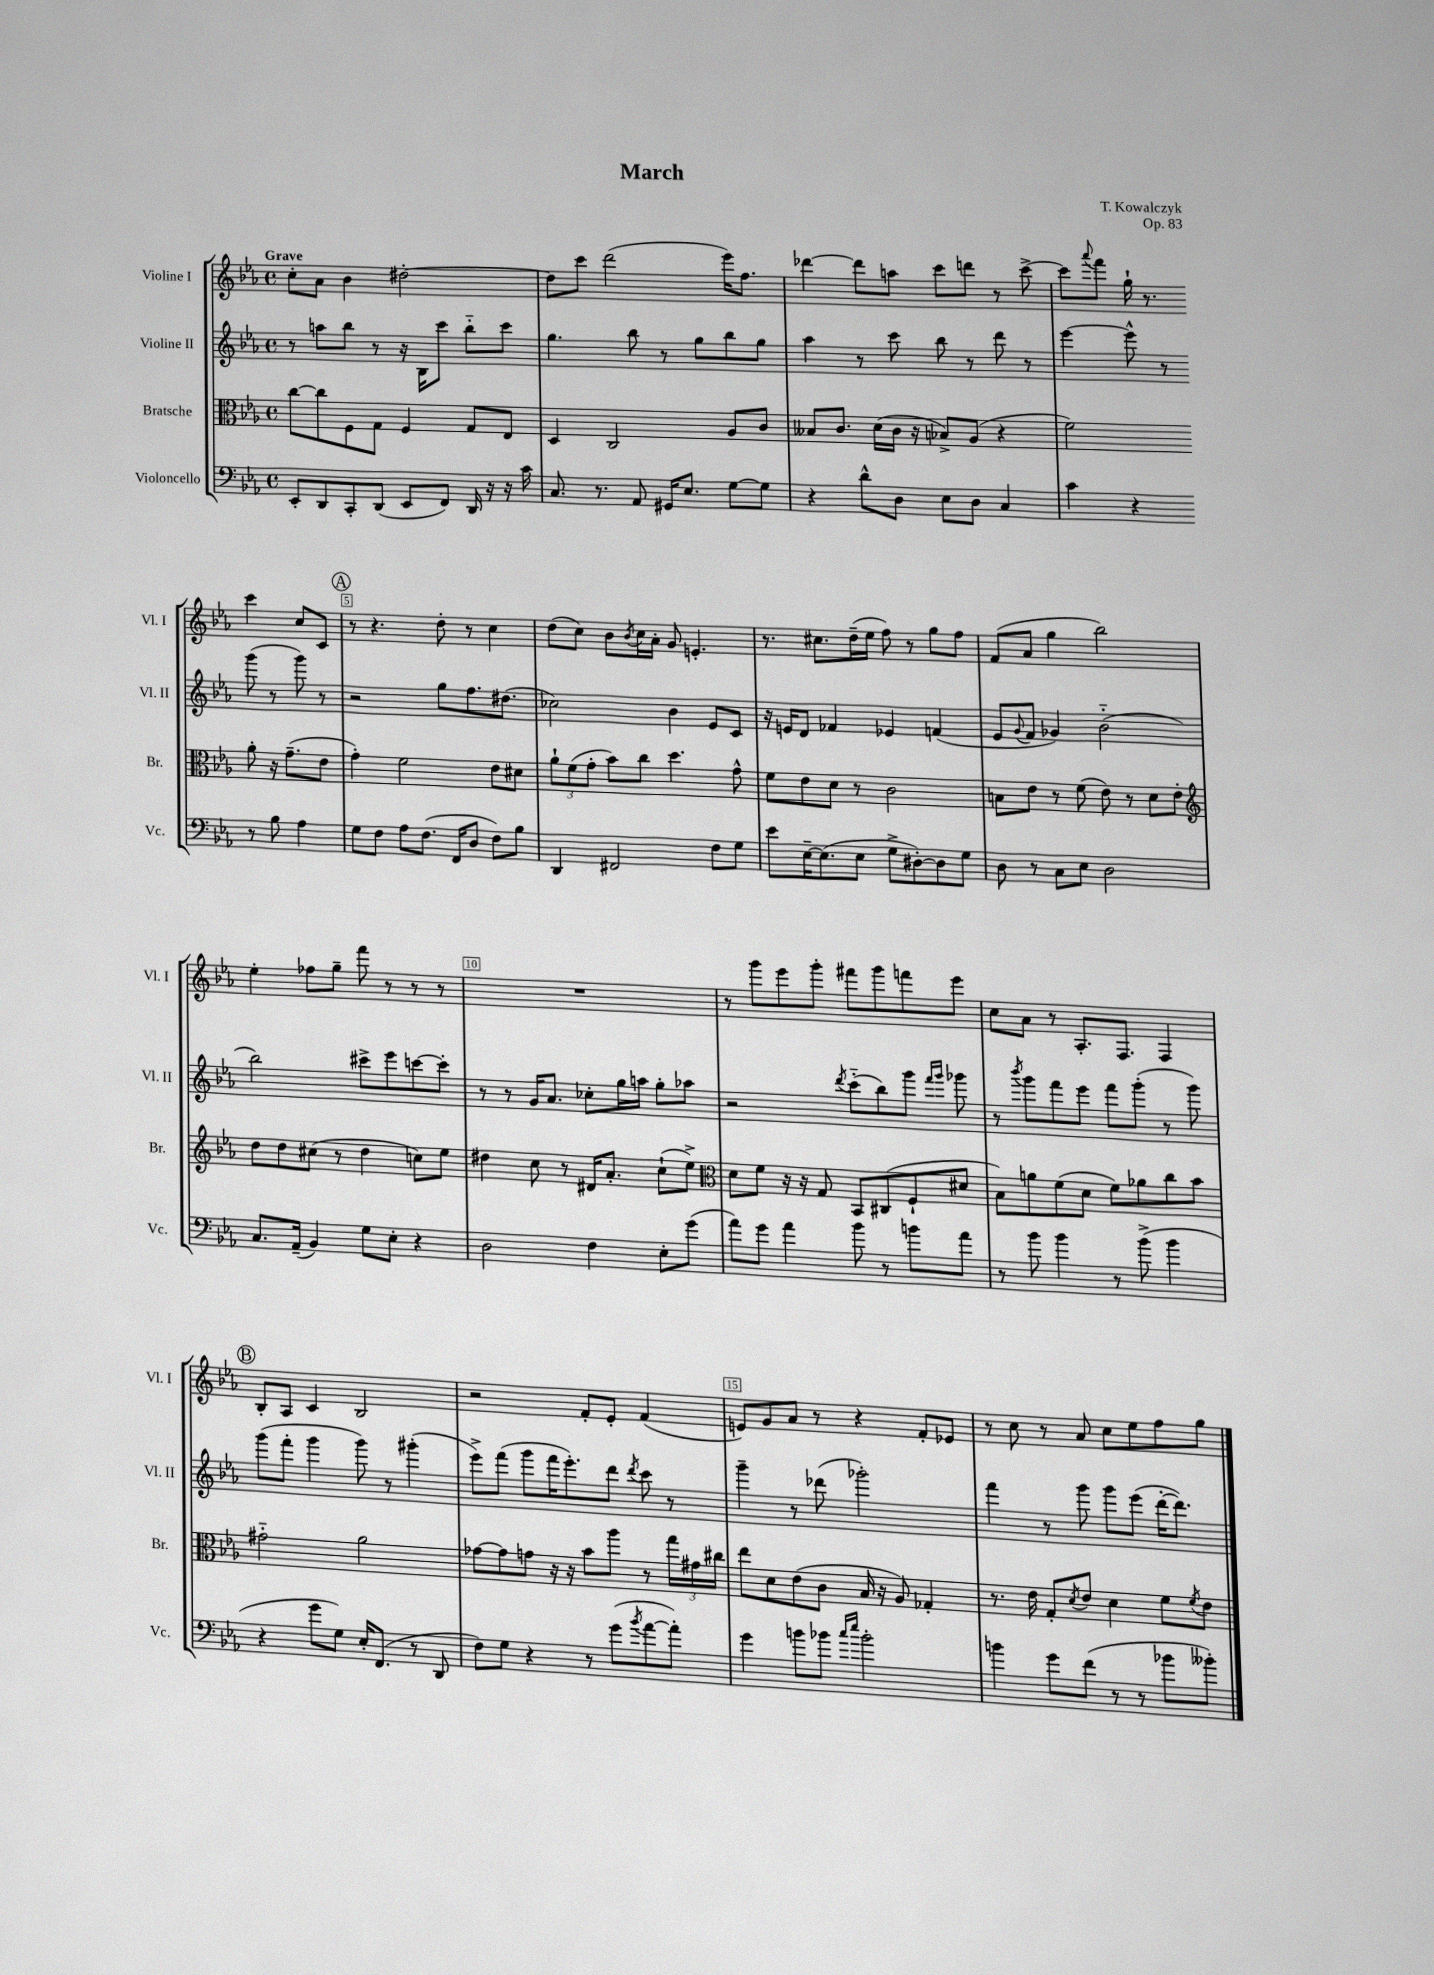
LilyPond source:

\header { title = "March" composer = "T. Kowalczyk" opus = "Op. 83" }
<<
\new StaffGroup <<
\new Staff = "s0" \with { instrumentName = "Violine I" shortInstrumentName = "Vl. I" } {
    \clef treble \key ees \major \defaultTimeSignature \time 4/4 \tempo "Grave"
    c''8-. aes'8 bes'4 dis''2~-. |
    dis''8 c'''8 d'''2( ees'''16) f''8. |
    des'''4~ des'''8 a''8 c'''8 d'''8 r8 c'''8~-> |
    c'''8 \appoggiatura { aes'''8 } f'''8 g''16-! r8. c'''4 c''8 c'8 |
    \mark \markup { \circle "A" } r8 r4. d''8-. r8 c''4 |
    d''8( c''8) bes'8 \acciaccatura { bes'8 } c''16 aes'16-. g'8 e'4.-. |
    r8. cis''8. d''16--( ees''16 f''8) r8 g''8 f''8 |
    f'8( aes'8 g''4 bes''2) |
    ees''4-. fes''8 g''8-- f'''8 r8 r8 r8 |
    R1 |
    r8 g'''8 ees'''8 g'''8-. fis'''8 g'''8 f'''8 ees'''8 |
    c''8 aes'8 r8 aes8.-. f8. f4 |
    \mark \markup { \circle "B" } bes8-. aes8 c'4 bes2 |
    r2 f'8-. ees'8-. f'4( |
    e'8) g'8 aes'8 r8 r4 f'8-. ees'8 |
    r8 c''8 r8 aes'8 c''8 ees''8 f''8 g''8 \bar "|." |
}
\new Staff = "s1" \with { instrumentName = "Violine II" shortInstrumentName = "Vl. II" } {
    \clef treble \key ees \major \defaultTimeSignature \time 4/4
    r8 a''8 bes''8 r8 r16 bes16 c'''8 bes''8-_ c'''8 |
    g''4. bes''8 r8 g''8 bes''8 g''8 |
    aes''4 r8 c'''8 bes''8 r8 d'''8 r8 |
    ees'''4~ ees'''8-^ r8 g'''8( r8 g'''8) r8 |
    \mark \markup { \circle "A" } r2 g''8 f''8. dis''8.( |
    ces''2) bes'4 ees'8 c'8 |
    r16 e'16 d'8 fes'4 ees'4 f'4( |
    ees'8 \appoggiatura { g'8 } f'8 ges'4) bes'2-_( |
    bes''2) cis'''8-> ees'''8 c'''8~ c'''8-. |
    r8 r8 g'16 aes'8. ces''8-. g''16 a''16 g''8-. aes''8 |
    r2 \acciaccatura { d'''8 } c'''8-_( bes''8) g'''8 \grace { f'''16 g'''16 } ges'''8 |
    r8 \acciaccatura { bes'''8 } g'''8 f'''8 ees'''8 f'''8 g'''8-.( r8 g'''8) |
    \mark \markup { \circle "B" } g'''8( f'''8-. g'''4 g'''8) r8 gis'''4-.( |
    ees'''8->) f'''8( g'''8 f'''16 ees'''8.-.) d'''8 \acciaccatura { d'''8 } c'''8 r8 |
    g'''4-- r8 des'''8( ges'''2-.) |
    f'''4 r8 g'''8 g'''8 ees'''8( d'''16~-. d'''8.) \bar "|." |
}
\new Staff = "s2" \with { instrumentName = "Bratsche" shortInstrumentName = "Br." } {
    \clef alto \key ees \major \defaultTimeSignature \time 4/4
    c''8~ c''8 f8 g8 f4 g8 ees8 |
    d4 c2 aes8 c'8 |
    beses8 c'8. d'16( c'16 r16 bes8->) aes8( r4 |
    f'2) aes'8-. r16 g'8.--( ees'8 |
    \mark \markup { \circle "A" } g'4-.) f'2 ees'8 dis'8 |
    \tuplet 3/2 { aes'8-! f'8( g'8-. } bes'8) c''8 d''4. g'8-^ |
    f'8 ees'8 d'8 r8 c'2 |
    b8 ees'8 r8 f'8( ees'8) r8 d'8 ees'8-. |
    \clef treble d''8 d''8 cis''8( r8 d''4 c''8) ees''8 |
    dis''4 c''8 r8 dis'16 aes'8.-. c''8-!( ees''8->) |
    \clef alto d'8 f'8 r16 r16 g8 bes,8 cis8( f8-! dis'8 |
    bes8) a'8 f'8( d'8 f'8) aes'8 c''8 bes'8 |
    \mark \markup { \circle "B" } gis'2-_ aes'2 |
    ges'8~ ges'8 g'8 r16 r16 bes'8 aes''8 r8 \tuplet 3/2 { g''16 gis'16 cis''16 } |
    ees''8 d'8 ees'8( c'8 bes16 r16 aes8) ges4-. |
    r8. ees'16 g8-. \acciaccatura { d'8 } ees'8 d'4 f'8 \acciaccatura { f'8 } ees'8 \bar "|." |
}
\new Staff = "s3" \with { instrumentName = "Violoncello" shortInstrumentName = "Vc." } {
    \clef bass \key ees \major \defaultTimeSignature \time 4/4
    ees,8-. d,8 c,8-. d,8( ees,8 f,8) d,16 r16 r16 c'16 |
    c8. r8. aes,8 gis,16 ees8. g8~ g8 |
    r4 d'8-^ d8 ees8 d8 c4 |
    c'4 r4 r8 bes8 aes4 |
    \mark \markup { \circle "A" } g8 f8 aes8 f8.( f,16 d8 f8) bes8 |
    d,4 fis,2 f8 g8 |
    ees'8 ees16~-- ees8.( ees8 g8-> dis8~-.) dis8 g8 |
    d8 r8 c8 ees8 d2 |
    c8. aes,16--( bes,4) g8 ees8-. r4 |
    d2 f4 ees8-. g'8( |
    aes'8) g'8 aes'4 bes'8 r8 b'8 aes'8 |
    r8 bes'8 bes'4 r8 bes'8->( bes'4 |
    \mark \markup { \circle "B" } r4 g'8 g8) ees16-. f,8.( r8 d,8 |
    f8) g8 r4 r8 g'8( \acciaccatura { bes'8 } aes'8~ aes'8-.) |
    g'4 b'8 bes'8 \grace { c''16 ees''16 } bes'2-. |
    b'4 g'8 f'8( r8 r8 bes'8 beses'8-.) \bar "|." |
}
>>
>>
\layout { \context { \Score \override BarNumber.break-visibility = ##(#f #t #t) barNumberVisibility = #(every-nth-bar-number-visible 5) \override BarNumber.stencil = #(make-stencil-boxer 0.1 0.3 ly:text-interface::print) } }
